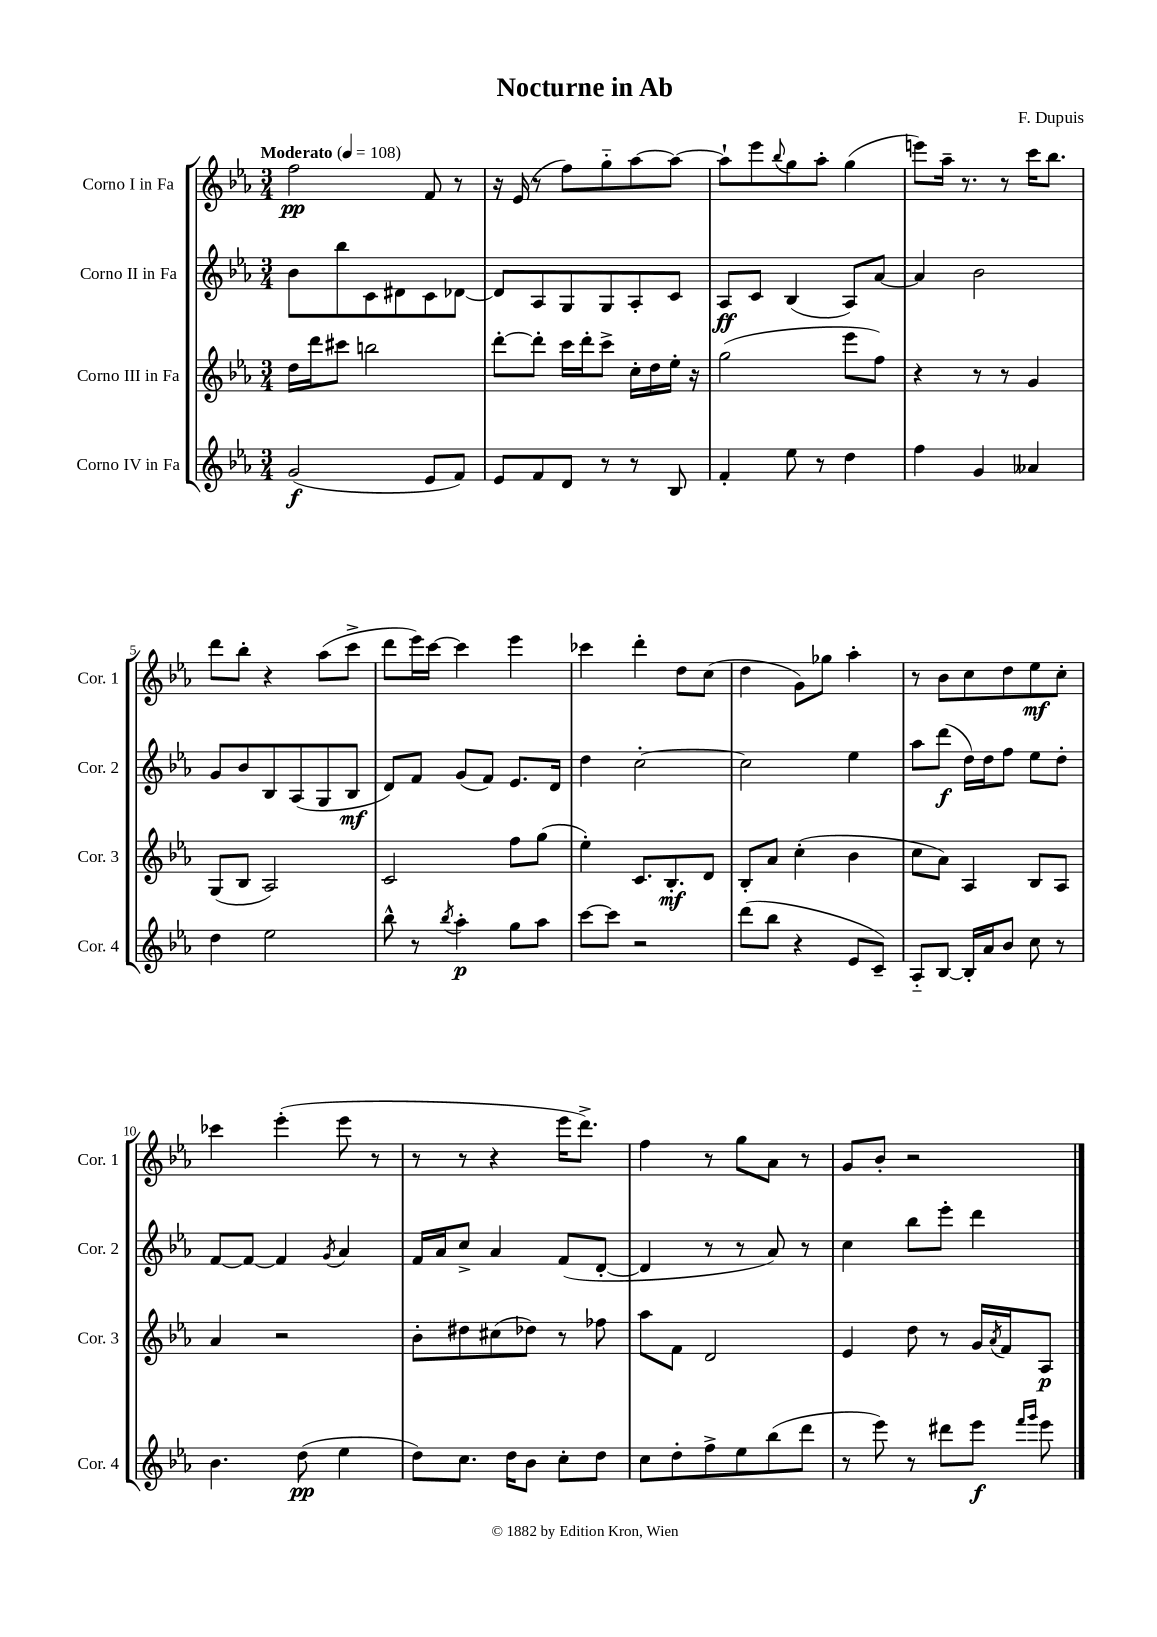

**kern	**dynam	**kern	**dynam	**kern	**dynam	**kern	**dynam
*part4	*part4	*part3	*part3	*part2	*part2	*part1	*part1
*staff4	*staff4	*staff3	*staff3	*staff2	*staff2	*staff1	*staff1
*I"Corno IV in Fa	*	*I"Corno III in Fa	*	*I"Corno II in Fa	*	*I"Corno I in Fa	*
*I'Cor. 4	*	*I'Cor. 3	*	*I'Cor. 2	*	*I'Cor. 1	*
*clefG2	*	*clefG2	*	*clefG2	*	*clefG2	*
*k[b-e-a-]	*	*k[b-e-a-]	*	*k[b-e-a-]	*	*k[b-e-a-]	*
*M3/4	*	*M3/4	*	*M3/4	*	*M3/4	*
*MM108	*	*MM108	*	*MM108	*	*MM108	*
=1	=1	=1	=1	=1	=1	=1	=1
!	!	!	!	!	!	!LO:TX:a:B:t=Moderato	!
(2g/	f	16dd\LL	.	8b-\L	.	2ff\	pp
.	.	16ddd\J	.	.	.	.	.
.	.	8ccc#X\J	.	8bb-\	.	.	.
.	.	2bbn\	.	8c\	.	.	.
.	.	.	.	8d#X\	.	.	.
8e-/L	.	.	.	8c\	.	8f/	.
8f/J)	.	.	.	[8d-X\J	.	8r	.
=2	=2	=2	=2	=2	=2	=2	=2
8e-/L	.	[8ddd'\L	.	8d-/L]	.	16r	.
.	.	.	.	.	.	(16e-/	.
8f/	.	8ddd'\J]	.	8A-/	.	8r	.
8d/J	.	16ccc\LL	.	8G/	.	8ff\L)	.
.	.	16ddd'\J	.	.	.	.	.
8r	.	8ccc^\J	.	8G/	.	8gg\	.
8r	.	16cc'\LL	.	8A-'/	.	[8aa-\	.
.	.	16dd\	.	.	.	.	.
8B-/	.	16ee-'\JJ	.	8c/J	.	8aa-\J_	.
.	.	16r	.	.	.	.	.
=3	=3	=3	=3	=3	=3	=3	=3
4f'/	.	(2gg\	.	8A-/L	ff	8aa-`\L]	.
.	.	.	.	8c/J	.	8eee-\	.
.	.	.	.	.	.	8qqbb-/	.
8ee-\	.	.	.	(4B-/	.	8gg\	.
8r	.	.	.	.	.	8aa-'\J	.
4dd\	.	8eee-\L	.	8A-/L)	.	(4gg\	.
.	.	8ff\J)	.	[8a-/J	.	.	.
=4	=4	=4	=4	=4	=4	=4	=4
4ff\	.	4r	.	4a-/]	.	8eeen\L)	.
.	.	.	.	.	.	16aa-~\Jk	.
.	.	.	.	.	.	8.r	.
4g/	.	8r	.	2b-\	.	.	.
.	.	8r	.	.	.	8r	.
4a--X/	.	4g/	.	.	.	16ccc\KL	.
.	.	.	.	.	.	8.bb-\J	.
!!LO:LB:g=z
=5	=5	=5	=5	=5	=5	=5	=5
4dd\	.	(8G/L	.	8g/L	.	8ddd\L	.
.	.	8B-/J	.	8b-/	.	8bb-'\J	.
2ee-\	.	2A-/)	.	8B-/	.	4r	.
.	.	.	.	(8A-/	.	.	.
.	.	.	.	8G/	.	(8aa-\L	.
.	.	.	.	8B-/J	mf	8ccc^\J	.
=6	=6	=6	=6	=6	=6	=6	=6
8bb-^^\	.	2c/	.	8d/L)	.	8ddd\L	.
8r	.	.	.	8f/J	.	16eee-\L)	.
.	.	.	.	.	.	[16ccc\JJ	.
8qbb-/	.	.	.	.	.	.	.
4aa-'\	p	.	.	(8g/L	.	4ccc\]	.
.	.	.	.	8f/J)	.	.	.
8gg\L	.	8ff\L	.	8.e-/L	.	4eee-\	.
8aa-\J	.	(8gg\J	.	.	.	.	.
.	.	.	.	16d/Jk	.	.	.
=7	=7	=7	=7	=7	=7	=7	=7
[8ccc\L	.	4ee-'\)	.	4dd\	.	4ccc-X\	.
8ccc\J]	.	.	.	.	.	.	.
2r	.	8.c/L	.	[2cc'\	.	4ddd'\	.
.	.	8.B-'/	mf	.	.	.	.
.	.	.	.	.	.	8dd\L	.
.	.	8d/J	.	.	.	(8cc\J	.
=8	=8	=8	=8	=8	=8	=8	=8
(8ddd\L	.	8B-'/L	.	2cc\]	.	4dd\	.
8bb-\J	.	8a-/J	.	.	.	.	.
4r	.	(4cc'\	.	.	.	8g\L)	.
.	.	.	.	.	.	8gg-X\J	.
8e-/L	.	4b-\	.	4ee-\	.	4aa-'\	.
8c~/J)	.	.	.	.	.	.	.
=9	=9	=9	=9	=9	=9	=9	=9
8A-/L	.	8cc\L	.	8aa-\L	.	8r	.
[8B-/J	.	8a-\J)	.	(8ddd\J	f	8b-\L	.
16B-'/LL]	.	4A-/	.	16dd\LL)	.	8cc\	.
16a-/J	.	.	.	16dd\J	.	.	.
8b-/J	.	.	.	8ff\J	.	8dd\	.
8cc\	.	8B-/L	.	8ee-\L	.	8ee-\	mf
8r	.	8A-/J	.	8dd'\J	.	8cc'\J	.
!!LO:LB:g=z
=10	=10	=10	=10	=10	=10	=10	=10
4.b-\	.	4a-/	.	[8f/L	.	4ccc-X\	.
.	.	.	.	8f/J_	.	.	.
.	.	2r	.	4f/]	.	(4eee-'\	.
(8dd\	pp	.	.	.	.	.	.
.	.	.	.	8qg/	.	.	.
4ee-\	.	.	.	4a-/	.	8eee-\	.
.	.	.	.	.	.	8r	.
=11	=11	=11	=11	=11	=11	=11	=11
8dd\L)	.	8b-'\L	.	16f/LL	.	8r	.
.	.	.	.	16a-/J	.	.	.
8.cc\J	.	8dd#X\	.	8cc^/J	.	8r	.
.	.	(8cc#X\	.	4a-/	.	4r	.
16dd\KL	.	.	.	.	.	.	.
8b-\J	.	8dd-X\J)	.	.	.	.	.
8cc'\L	.	8r	.	(8f/L	.	16eee-\KL	.
.	.	.	.	.	.	8.ddd^\J)	.
8dd\J	.	8ff-X\	.	[8d'/J	.	.	.
=12	=12	=12	=12	=12	=12	=12	=12
8cc\L	.	8aa-\L	.	4d/]	.	4ff\	.
8dd'\	.	8f\J	.	.	.	.	.
8ff^\	.	2d/	.	8r	.	8r	.
8ee-\	.	.	.	8r	.	8gg\L	.
(8bb-\	.	.	.	8a-/)	.	8a-\J	.
8ddd\J	.	.	.	8r	.	8r	.
=13	=13	=13	=13	=13	=13	=13	=13
8r	.	4e-/	.	4cc\	.	8g/L	.
8eee-\)	.	.	.	.	.	8b-'/J	.
8r	.	8dd\	.	8bb-\L	.	2r	.
8ddd#X\L	.	8r	.	8eee-'\J	.	.	.
8eee-\J	f	16g/LL	.	4ddd\	.	.	.
.	.	8qa-/	.	.	.	.	.
.	.	16f/J	.	.	.	.	.
16qqfff/LL	.	.	.	.	.	.	.
16qqggg/JJ	.	.	.	.	.	.	.
8eee-\	.	8A-/J	p	.	.	.	.
==	==	==	==	==	==	==	==
*-	*-	*-	*-	*-	*-	*-	*-
